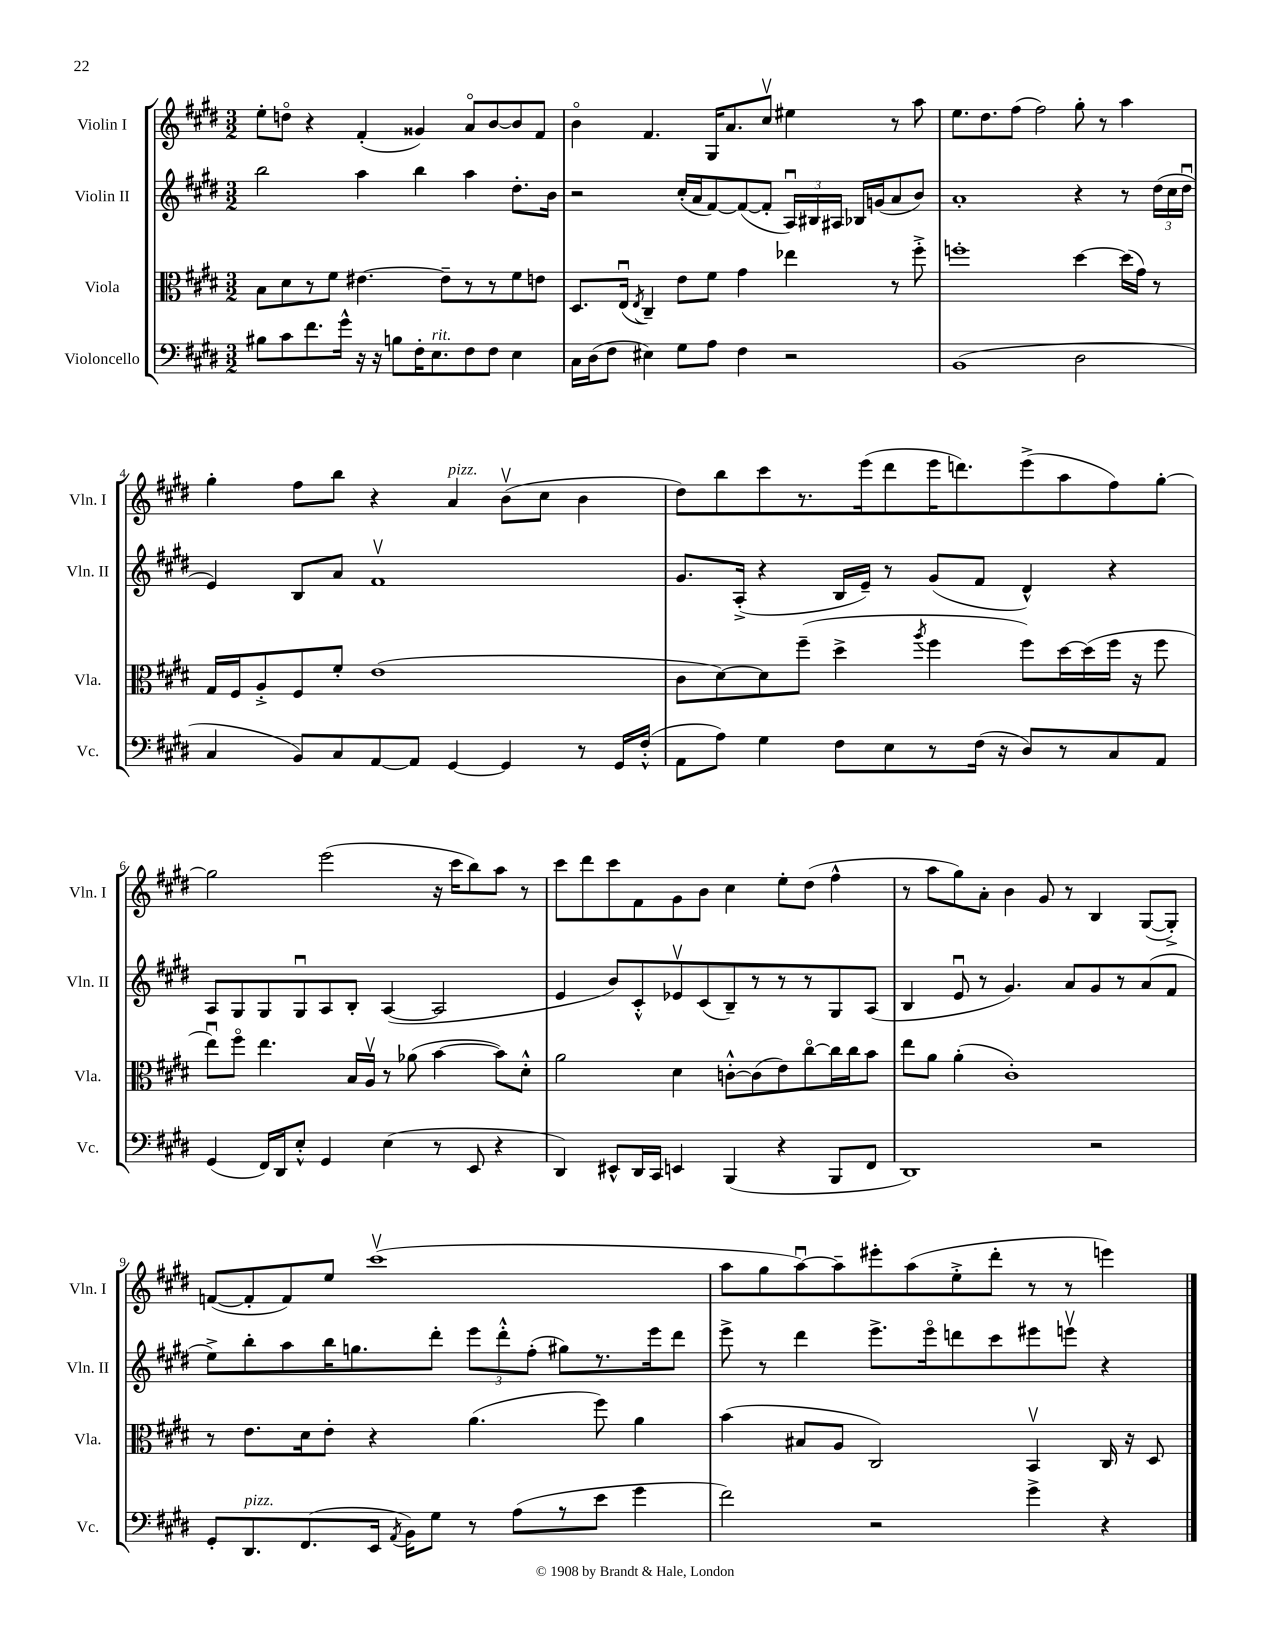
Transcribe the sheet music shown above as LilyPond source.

<<
\new StaffGroup <<
\new Staff = "s0" \with { instrumentName = "Violin I" shortInstrumentName = "Vln. I" } {
    \clef treble \key e \major \numericTimeSignature \time 3/2
    \autoBeamOff e''8[-. d''8]\flageolet r4 fis'4-.( gisis'4) a'8[\flageolet b'8~ b'8 fis'8] |
    b'4\flageolet fis'4. gis16[ a'8. cis''8]\upbow eis''4 r8 a''8 |
    e''8.[ dis''8. fis''8]( fis''2) gis''8-. r8 a''4 |
    gis''4-. fis''8[ b''8] r4 a'4^\markup { \italic "pizz." } b'8[\upbow( cis''8] b'4 |
    dis''8[) b''8 cis'''8 r8. e'''16( dis'''8 e'''16 d'''8.) e'''8->( a''8 fis''8) gis''8]~-. |
    gis''2 e'''2( r16 cis'''16[ b''8) a''8] r8 |
    cis'''8[ dis'''8 cis'''8 fis'8 gis'8 b'8] cis''4 e''8[-. dis''8]( fis''4-^ |
    r8 a''8[ gis''8) a'8]-. b'4 gis'8 r8 b4 gis8[~( gis8]-.->) |
    f'8[~( f'8-. f'8) e''8] cis'''1\upbow( |
    a''8[ gis''8 a''8~\downbow) a''8-- eis'''8-. a''8( e''8-.-> dis'''8]-. r8 r8 e'''4) \bar "|." |
}
\new Staff = "s1" \with { instrumentName = "Violin II" shortInstrumentName = "Vln. II" } {
    \clef treble \key e \major \numericTimeSignature \time 3/2
    \autoBeamOff b''2 a''4 b''4 a''4 dis''8.[-. b'16] |
    r2 cis''16[-.( a'16 fis'8~) fis'8~( fis'8]-. \tuplet 3/2 { a16[\downbow) bis16 ais16] } bes16[ g'16( a'8 b'8]) |
    a'1-. r4 r8 \tuplet 3/2 { dis''16[( cis''16 dis''16]\downbow } |
    e'4) b8[ a'8] fis'1\upbow |
    gis'8.[ a16]-.->( r4 b16[ e'16]--) r8 gis'8[( fis'8] dis'4-^) r4 |
    a8[ gis8 gis8 gis8\downbow a8 b8]-. a4~( a2 |
    e'4 b'8[) cis'8-.-^ ees'8\upbow cis'8( b8--) r8 r8 r8 gis8 a8]( |
    b4 e'8\downbow r8 gis'4.) a'8[ gis'8 r8 a'8( fis'8] |
    e''8[->) b''8-. a''8 b''16 g''8. dis'''8]-. \tuplet 3/2 { e'''8[ dis'''8-.-^ fis''8]-.( } gis''8[) r8. e'''16 dis'''8] |
    e'''8-> r8 dis'''4 e'''8.[-> e'''16\flageolet d'''8 cis'''8 eis'''8 e'''8]\upbow r4 \bar "|." |
}
\new Staff = "s2" \with { instrumentName = "Viola" shortInstrumentName = "Vla." } {
    \clef alto \key e \major \numericTimeSignature \time 3/2
    \autoBeamOff b8[ dis'8 r8 fis'8] eis'4.~ eis'8[-- r8 r8 fis'8 e'8] |
    dis8.[ e16]\downbow( \acciaccatura { e8 } cis4--) e'8[ fis'8] gis'4 ees''4 r8 fis''8-.-> |
    f''1-. dis''4~ dis''16[( gis'16]) r8 |
    gis16[ fis16 a8-.-> fis8 fis'8]-. e'1( |
    cis'8[ dis'8~) dis'8 fis''8]--( dis''4-> \acciaccatura { a''8 } fis''4 fis''8[) dis''16~ dis''16( fis''16] r16 fis''8 |
    e''8[\downbow) fis''8]\flageolet e''4. b16[ a16]\upbow r8 aes'8( b'4~ b'8[) dis'8]-.-^ |
    a'2 dis'4 c'8[~-.-^ c'8( e'8) cis''8~\flageolet cis''16 cis''16 b'8] |
    e''8[ a'8] a'4-.( cis'1-.) |
    r8 e'8.[ dis'16 e'8]-. r4 a'4.( fis''8) a'4 |
    b'4( bis8[ a8] cis2) b,4\upbow cis16 r16 dis8 \bar "|." |
}
\new Staff = "s3" \with { instrumentName = "Violoncello" shortInstrumentName = "Vc." } {
    \clef bass \key e \major \numericTimeSignature \time 3/2
    \autoBeamOff bis8[ cis'8 fis'8. gis'16]-^ r16 r16 b8[ fis16-. e8.^\markup { \italic "rit." } fis8 fis8] e4 |
    cis16[ dis16( fis8] eis4) gis8[ a8] fis4 r2 |
    b,1( dis2 |
    cis4 b,8[) cis8 a,8~ a,8] gis,4~ gis,4 r8 gis,16[ fis16]-.-^( |
    a,8[ a8]) gis4 fis8[ e8 r8 fis16]( r16 dis8[) r8 cis8 a,8] |
    gis,4( fis,16[) dis,16 e8]-.-^ gis,4 e4( r8 e,8 r4 |
    dis,4) eis,8[-^ dis,16 cis,16] e,4 b,,4( r4 b,,8[ fis,8] |
    dis,1) r2 |
    gis,8[-. dis,8.^\markup { \italic "pizz." } fis,8.( e,16] \acciaccatura { a,8 } b,16[) gis8] r8 a8[( r8 e'8] gis'4 |
    fis'2) r2 gis'4-> r4 \bar "|." |
}
>>
>>
